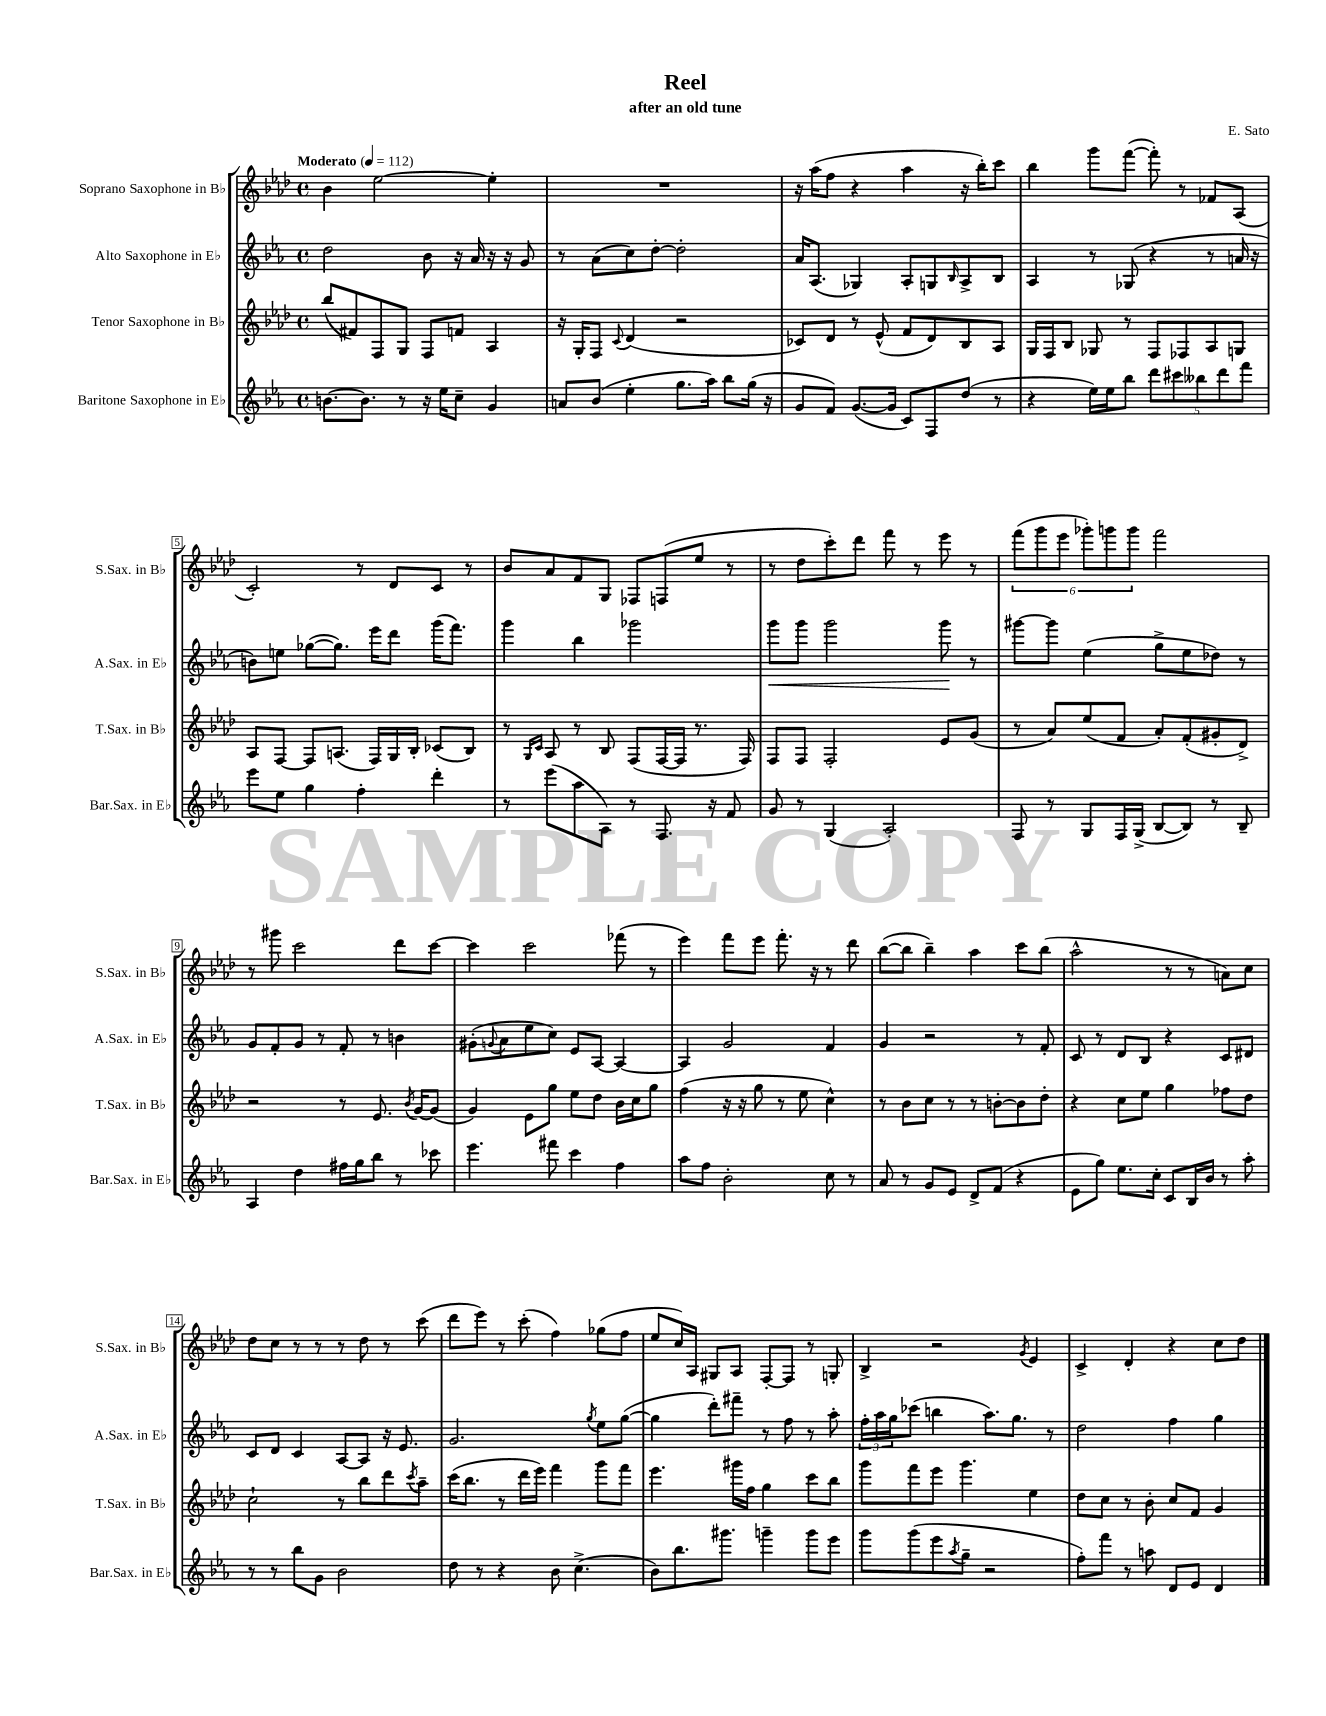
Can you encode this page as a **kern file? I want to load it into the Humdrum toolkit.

**kern	**kern	**kern	**kern
*staff4	*staff3	*staff2	*staff1
*clefG2	*clefG2	*clefG2	*clefG2
*k[b-e-a-]	*k[b-e-a-d-]	*k[b-e-a-]	*k[b-e-a-d-]
*M4/4	*M4/4	*M4/4	*M4/4
*met(c)	*met(c)	*met(c)	*met(c)
*MM112	*MM112	*MM112	*MM112
[8.b	(8bb-	2dd	4b-
.	8f#)	.	.
8.b]	.	.	.
.	8F	.	[2ee-
8r	8G	.	.
16r	8F	8b-	.
16ee-	.	.	.
8cc~	8f	16r	.
.	.	16a-	.
4g	4A-	16r	4ee-']
.	.	16r	.
.	.	8g	.
=	=	=	=
8a	16r	8r	1r
.	16G'	.	.
(8b-	8F	(8a-	.
.	8qqc	.	.
4ee-'	(4d-	8cc)	.
.	.	[8dd'	.
8.gg	2r	2dd']	.
16aa-)	.	.	.
8bb-	.	.	.
(16gg	.	.	.
16r	.	.	.
=	=	=	=
8g	8c-)	16a-	16r
.	.	(8.A-	(16aa-
8f)	8d-	.	8ff
([8.g	8r	4G-)	4r
.	(8e-^^	.	.
16g]	.	.	.
8c)	8f	8A-'	4aa-
8F	8d-)	8G	.
.	.	16qqB-	.
(8dd	8B-	8A-^	16r
.	.	.	16bb-')
8r	8A-	8B-	8ccc
=	=	=	=
4r	16G	4A-	4bb-
.	16F	.	.
.	8B-	.	.
16ee-)	8G-	8r	8ggg
16ee-	.	.	.
8bb-	8r	(8G-	([8fff
10ddd	8F	4r	8fff'])
10ccc#	.	.	.
.	8F-	.	8r
10bb--	.	.	.
.	8A-	8r	8f-
10ddd	.	.	.
.	8G	16a	(8A-
10fff	.	.	.
.	.	16r	.
=	=	=	=
8eee-	8A-	8b)	2c')
8ee-	[8F	8ee	.
4gg	8F]	([8gg-	.
.	(8.A	8.gg-])	.
4ff'	.	.	8r
.	16F)	16eee-	.
.	16G	8ddd	8d-
.	16B-'	.	.
4ddd'	(8c-	(16ggg	8c
.	.	8.fff)	.
.	8B-)	.	8r
=	=	=	=
8r	8r	4ggg	8b-
.	16qqG	.	.
.	16qqc	.	.
(8eee-	8A-	.	8a-
8aa-	8r	4bb-	8f
8A-)	8B-	.	8G
8r	(8F	2ggg-	8F-
8.F	[16F	.	(8F
.	16F]	.	.
.	8.r	.	8ee-
16r	.	.	.
8f	.	.	8r
.	16F)	.	.
=	=	=	=
8g	8F	8ggg	8r
8r	8F	8ggg	8dd-
(4G	2F'	2ggg	8ccc')
.	.	.	8ddd-
2A-')	.	.	8fff
.	.	.	8r
.	8e-	8ggg	8eee-
.	(8g	8r	8r
=	=	=	=
8F	8r	[8ggg#	(12fff
.	.	.	12ggg
8r	8a-)	8ggg#]	.
.	.	.	12eee-
8G	(8ee-	(4ee-	12ggg-')
.	.	.	12ggg
16F	8f	.	.
.	.	.	12ggg
(16G^	.	.	.
[8B-	8a-')	8gg^	2fff
8B-])	(8f'	8ee-	.
8r	8g#'	8dd-)	.
8B-~	8d-^)	8r	.
=	=	=	=
4A-	2r	8g	8r
.	.	8f'	8ggg#
4dd	.	8g	2ccc
.	.	8r	.
16ff#	8r	8f'	.
16gg	.	.	.
8bb-	8.e-	8r	.
8r	.	4b	8ddd-
.	8qb-	.	.
.	[16g	.	.
8ccc-	(8g]	.	[8ccc
=	=	=	=
4.eee-	4g)	(8g#'	4ccc]
.	.	8qqg	.
.	.	8a-	.
.	8e-	8ee-	2ccc
8fff#	8gg	8cc)	.
4ccc	8ee-	8e-	.
.	8dd-	[8A-	.
4ff	16b-	4A-_	(8fff-
.	16cc	.	.
.	8gg	.	8r
=	=	=	=
8aa-	(4ff	4A-]	4eee-)
8ff	.	.	.
2b-'	16r	2g	8fff
.	16r	.	.
.	8gg	.	8eee-
.	8r	.	8.fff'
.	8ee-	.	.
.	.	.	16r
8cc	4cc^^)	4f	8r
8r	.	.	8ddd-
=	=	=	=
8a-	8r	4g	([8bb-
8r	8b-	.	8bb-]
8g	8cc	2r	4bb-~)
8e-	8r	.	.
8d^	8r	.	4aa-
(8f	[8b'	.	.
4r	8b]	8r	8ccc
.	8dd-'	8f'	(8bb-
=	=	=	=
8e-	4r	8c	2aa-^^
8gg)	.	8r	.
8.ee-	8cc	8d	.
.	8ee-	8B-	.
16cc'	.	.	.
8c	4gg	4r	8r
16B-	.	.	8r
16b-	.	.	.
8r	8ff-	8c	8a)
8aa-'	8dd-	8d#	8cc
=	=	=	=
8r	2cc`	8c	8dd-
8r	.	8d	8cc
8bb-	.	4c	8r
8g	.	.	8r
2b-	8r	[8A-	8r
.	8bb-	8A-]	8dd-
.	8ddd-	16r	8r
.	.	8.e-	.
.	8qccc	.	.
.	8aa-~	.	(8ccc
=	=	=	=
8dd	(16ccc	2.g	8ddd-
.	8.bb-	.	.
8r	.	.	8eee-)
4r	8r	.	8r
.	16ddd-	.	(8ccc'
.	16eee-)	.	.
8b-	4fff	.	4ff)
(4.cc^	.	.	.
.	.	8qgg	.
.	8ggg	8ee-	(8gg-
.	8fff	([8gg	8ff
=	=	=	=
8b-)	4.eee-	4gg]	8ee-
8.bb-	.	.	16cc)
.	.	.	16A-
.	.	8ddd')	8G#
8.ggg#	.	.	.
.	16ggg#	8fff#~	8A-
.	16ff	.	.
4ggg~	4gg	8r	[8F'
.	.	8ff	8F]
8ggg	8ccc	8r	8r
8eee-	8bb-	8aa-'	8G'
=	=	=	=
8ggg	8ggg	24ff'	4B-^
.	.	24aa-	.
.	.	24gg	.
(8ggg	8fff	(8ccc-	.
8eee-	8eee-	4bb	2r
8qaa-	.	.	.
8gg~	4.ggg	.	.
2r	.	8.aa-)	.
.	.	8.gg	.
.	.	.	8qg
.	4ee-	.	4e-
.	.	8r	.
=	=	=	=
8ff')	8dd-	2dd	4c^
8fff	8cc	.	.
8r	8r	.	4d-'
8aa	8b-'	.	.
8d	8cc	4ff	4r
8e-	8f	.	.
4d	4g	4gg	8cc
.	.	.	8dd-
==	==	==	==
*-	*-	*-	*-
